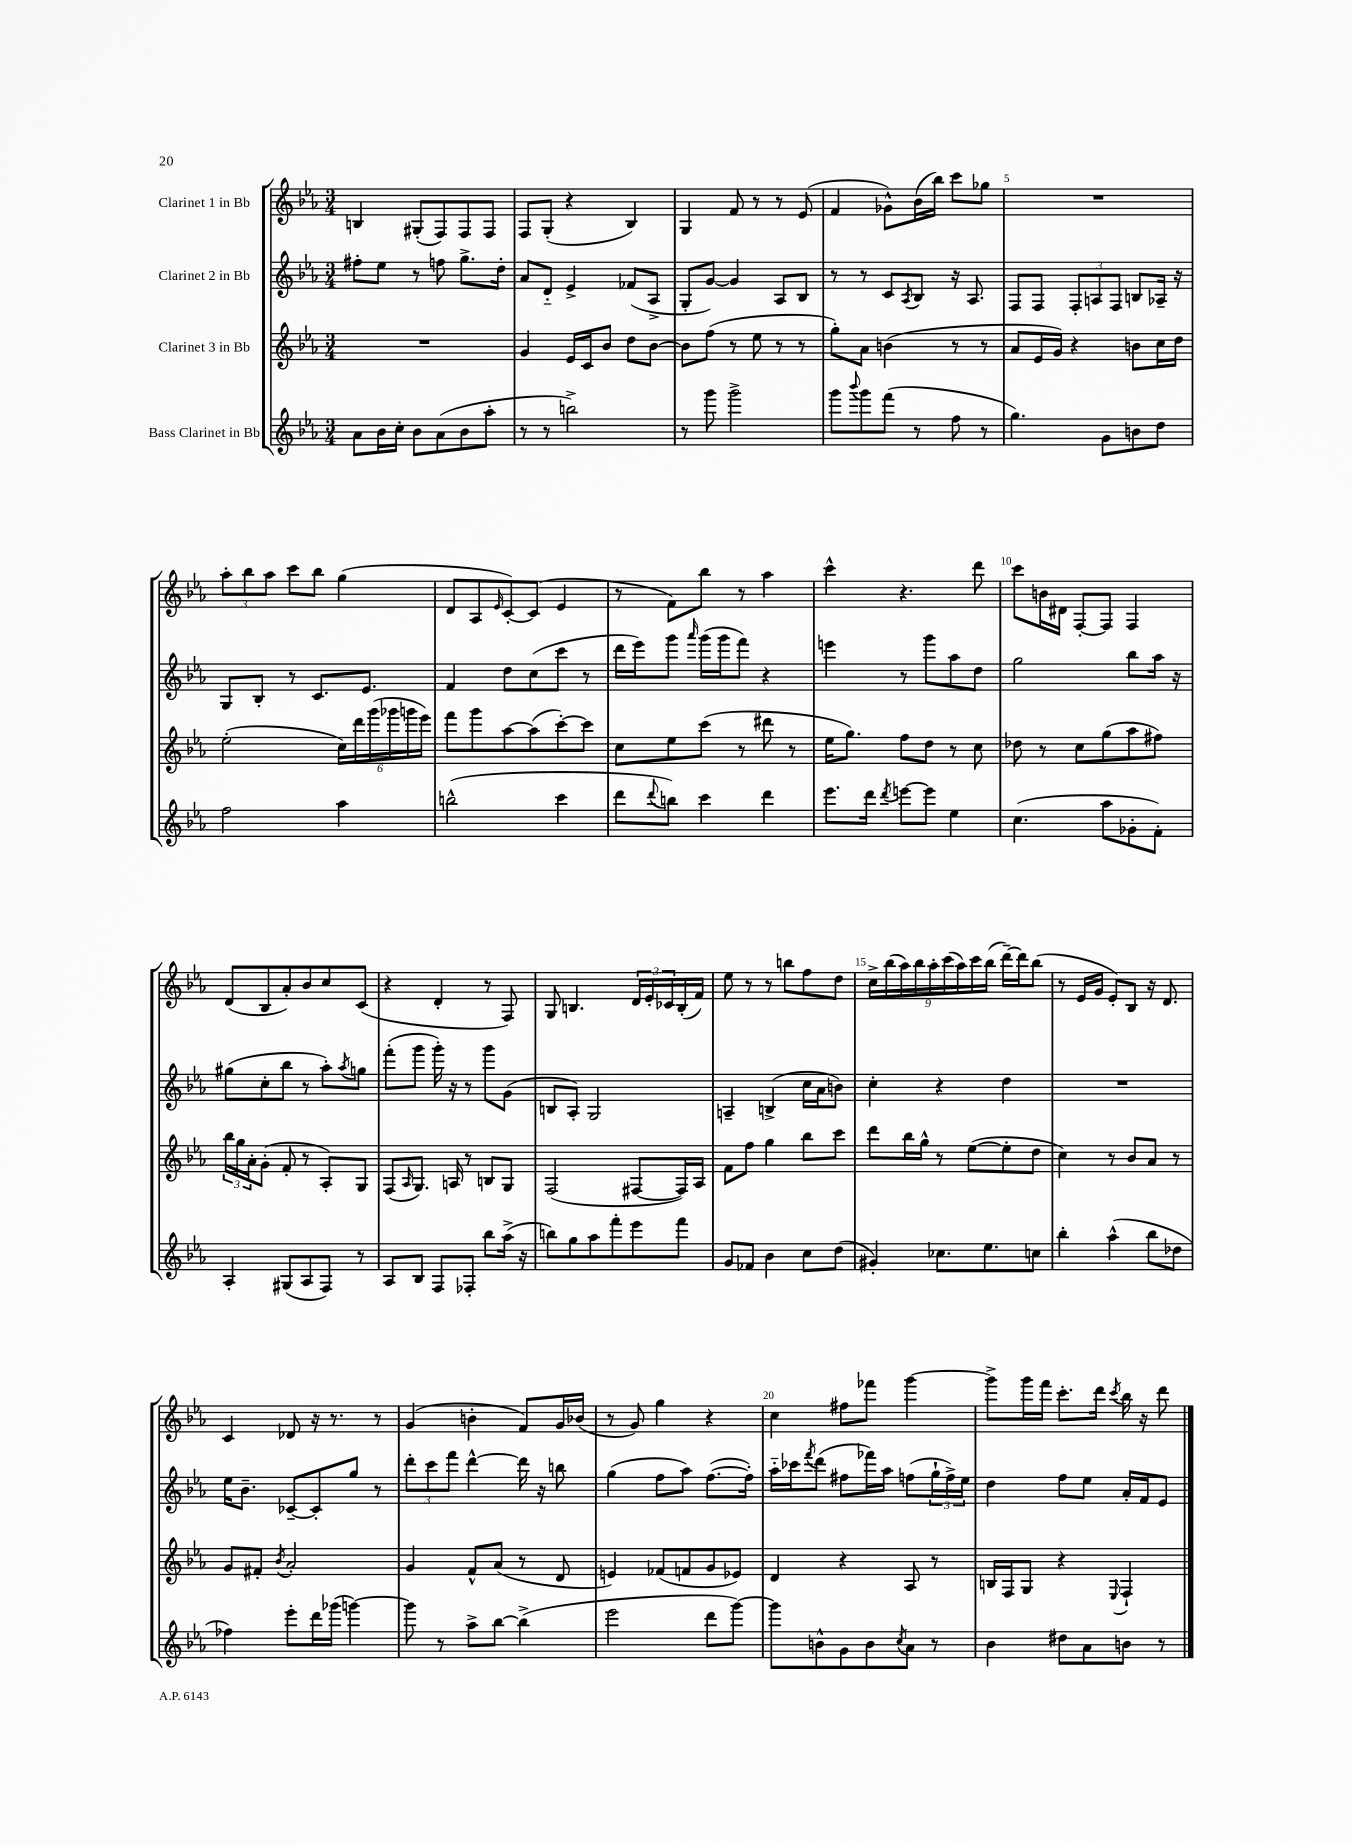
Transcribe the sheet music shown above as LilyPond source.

<<
\new StaffGroup <<
\new Staff = "s0" \with { instrumentName = "Clarinet 1 in Bb" } {
    \clef treble \key ees \major \numericTimeSignature \time 3/4
    b4 gis8-.( f8) f8 f8 |
    f8 g8-.( r4 bes4) |
    g4 f'8 r8 r8 ees'8( |
    f'4 ges'8-^) bes'16( bes''16) c'''8 ges''8 |
    R2. |
    \tuplet 3/2 { aes''8-. bes''8 aes''8 } c'''8 bes''8 g''4( |
    d'8 aes8 \grace { ees'16 } c'8~-.) c'8( ees'4 |
    r8 f'8) bes''8 r8 aes''4 |
    c'''4-^ r4. d'''8 |
    c'''8 b'16 dis'16 f8~-. f8 f4 |
    d'8( bes8 aes'8-.) bes'8 c''8 c'8( |
    r4 d'4-. r8 f8) |
    g8 b4. \tuplet 3/2 { d'16 ees'16-. ces'16 } b16-.( f'16) |
    ees''8 r8 r8 b''8 f''8 d''8 |
    \tuplet 9/8 { c''16-> bes''16( aes''16) bes''16 aes''16-. c'''16( aes''16) c'''16 bes''16( } d'''16~--) d'''16 bes''8( |
    r8 ees'16 g'16 ees'8-.) bes8 r16 d'8. |
    c'4 des'8 r16 r8. r8 |
    g'4( b'4-. f'8) g'16 bes'16( |
    r8 g'8) g''4 r4 |
    c''4 fis''8 fes'''8 g'''4~ |
    g'''8-> g'''16 f'''16 c'''8.-. d'''16 \acciaccatura { c'''8 } bes''16 r16 d'''8 \bar "|." |
}
\new Staff = "s1" \with { instrumentName = "Clarinet 2 in Bb" } {
    \clef treble \key ees \major \numericTimeSignature \time 3/4
    fis''8-. ees''8 r8 f''8 g''8.-> d''16-. |
    aes'8 d'8-_ ees'4-> fes'8( aes8-> |
    g8-. g'8~) g'4 aes8 bes8 |
    r8 r8 c'8 \acciaccatura { aes8 } bes8 r16 aes8. |
    f8 f8 \tuplet 3/2 { f8-. a8 f8 } b8 aes16-- r16 |
    g8 bes8-. r8 c'8. ees'8. |
    f'4 d''8 c''8( c'''8 r8 |
    d'''16 ees'''16) g'''8 \grace { aes'''16 } g'''16( g'''16 f'''8) r4 |
    e'''4 r8 g'''8 aes''8 d''8 |
    g''2 bes''8 aes''16 r16 |
    gis''8( c''8-. bes''8 r8 aes''8-.) \acciaccatura { aes''8 } g''8 |
    f'''8-.( g'''8 g'''16-.) r16 r8 g'''8 g'8( |
    b8 aes8-.) g2 |
    a4-- b4->( c''16 aes'16 b'8) |
    c''4-. r4 d''4 |
    R2. |
    ees''16 bes'8.-- ces'8~-- ces'8-. g''8 r8 |
    \tuplet 3/2 { d'''8-. c'''8 f'''8 } d'''4~-^ d'''16 r16 b''8 |
    g''4( f''8 aes''8) f''8.~( f''16-.) |
    aes''16-_ ces'''16 \acciaccatura { f'''8 } d'''8( fis''8 fes'''16) aes''16 f''8( \tuplet 3/2 { g''16-! f''16->) ees''16 } |
    d''4 f''8 ees''8 aes'16-. f'16 ees'8 \bar "|." |
}
\new Staff = "s2" \with { instrumentName = "Clarinet 3 in Bb" } {
    \clef treble \key ees \major \numericTimeSignature \time 3/4
    R2. |
    g'4 ees'16 c'16 bes'8 d''8 bes'8~ |
    bes'8 f''8( r8 ees''8 r8 r8 |
    g''8-.) aes'8 b'4( r8 r8 |
    aes'8 ees'16 g'16) r4 b'8 c''16 d''16 |
    ees''2-.( \tuplet 6/4 { c''16) d'''16 g'''16( ges'''16 g'''16 ees'''16) } |
    f'''8 g'''8 aes''8~ aes''8( c'''8~-.) c'''8 |
    c''8 ees''8 c'''8( r8 dis'''8 r8 |
    ees''16 g''8.) f''8 d''8 r8 c''8 |
    des''8 r8 c''8 g''8( aes''8 fis''8) |
    \tuplet 3/2 { bes''16 g''16 aes'16-. } g'8-.( f'8-. r8 aes8-.) g8 |
    f8( \grace { aes16 } g8.) a16 r8 b8 g8 |
    f2( fis8~ fis16) aes16 |
    f'8 f''8 g''4 bes''8 c'''8 |
    d'''8 bes''16 g''16-^ r8 ees''8~( ees''8-. d''8 |
    c''4) r8 bes'8 aes'8 r8 |
    g'8 fis'8-. \acciaccatura { bes'8 } aes'2-. |
    g'4 f'8-^ aes'8( r8 d'8 |
    e'4) fes'8( f'8 g'8 ees'8) |
    d'4 r4 aes8 r8 |
    b16 f16 g8 r4 \appoggiatura { ees8 } f4-! \bar "|." |
}
\new Staff = "s3" \with { instrumentName = "Bass Clarinet in Bb" } {
    \clef treble \key ees \major \numericTimeSignature \time 3/4
    aes'8 bes'16 c''16-. bes'8 aes'8( bes'8 aes''8-. |
    r8 r8 b''2->) |
    r8 g'''8 g'''2-> |
    g'''8 \appoggiatura { bes'''8 } g'''8 f'''8( r8 f''8 r8 |
    g''4.) g'8 b'8 d''8 |
    f''2 aes''4 |
    b''2-^( c'''4 |
    d'''8 \appoggiatura { d'''8 } b''8) c'''4 d'''4 |
    ees'''8. d'''16 \acciaccatura { d'''8 } e'''8~ e'''8 ees''4 |
    c''4.( aes''8 ges'8-. f'8-.) |
    aes4-. gis8( aes8 f8) r8 |
    aes8 bes8 f8 fes8-. bes''8 aes''16->( r16 |
    b''8) g''8 aes''8 f'''8-. ees'''8 f'''8 |
    g'8 fes'8 bes'4 c''8 d''8( |
    gis'4-.) ces''8. ees''8. c''8 |
    bes''4-. aes''4-^( bes''8 des''8 |
    fes''4) ees'''8-. d'''16 ges'''16( g'''4~) |
    g'''8 r8 aes''8-> bes''8~ bes''4->( |
    ees'''2 d'''8 g'''8~) |
    g'''8 b'8-^ g'8 b'8 \acciaccatura { c''8 } aes'8 r8 |
    bes'4 dis''8 aes'8 b'8 r8 \bar "|." |
}
>>
>>
\layout { \context { \Score \override BarNumber.break-visibility = ##(#f #t #t) barNumberVisibility = #(every-nth-bar-number-visible 5) } }
